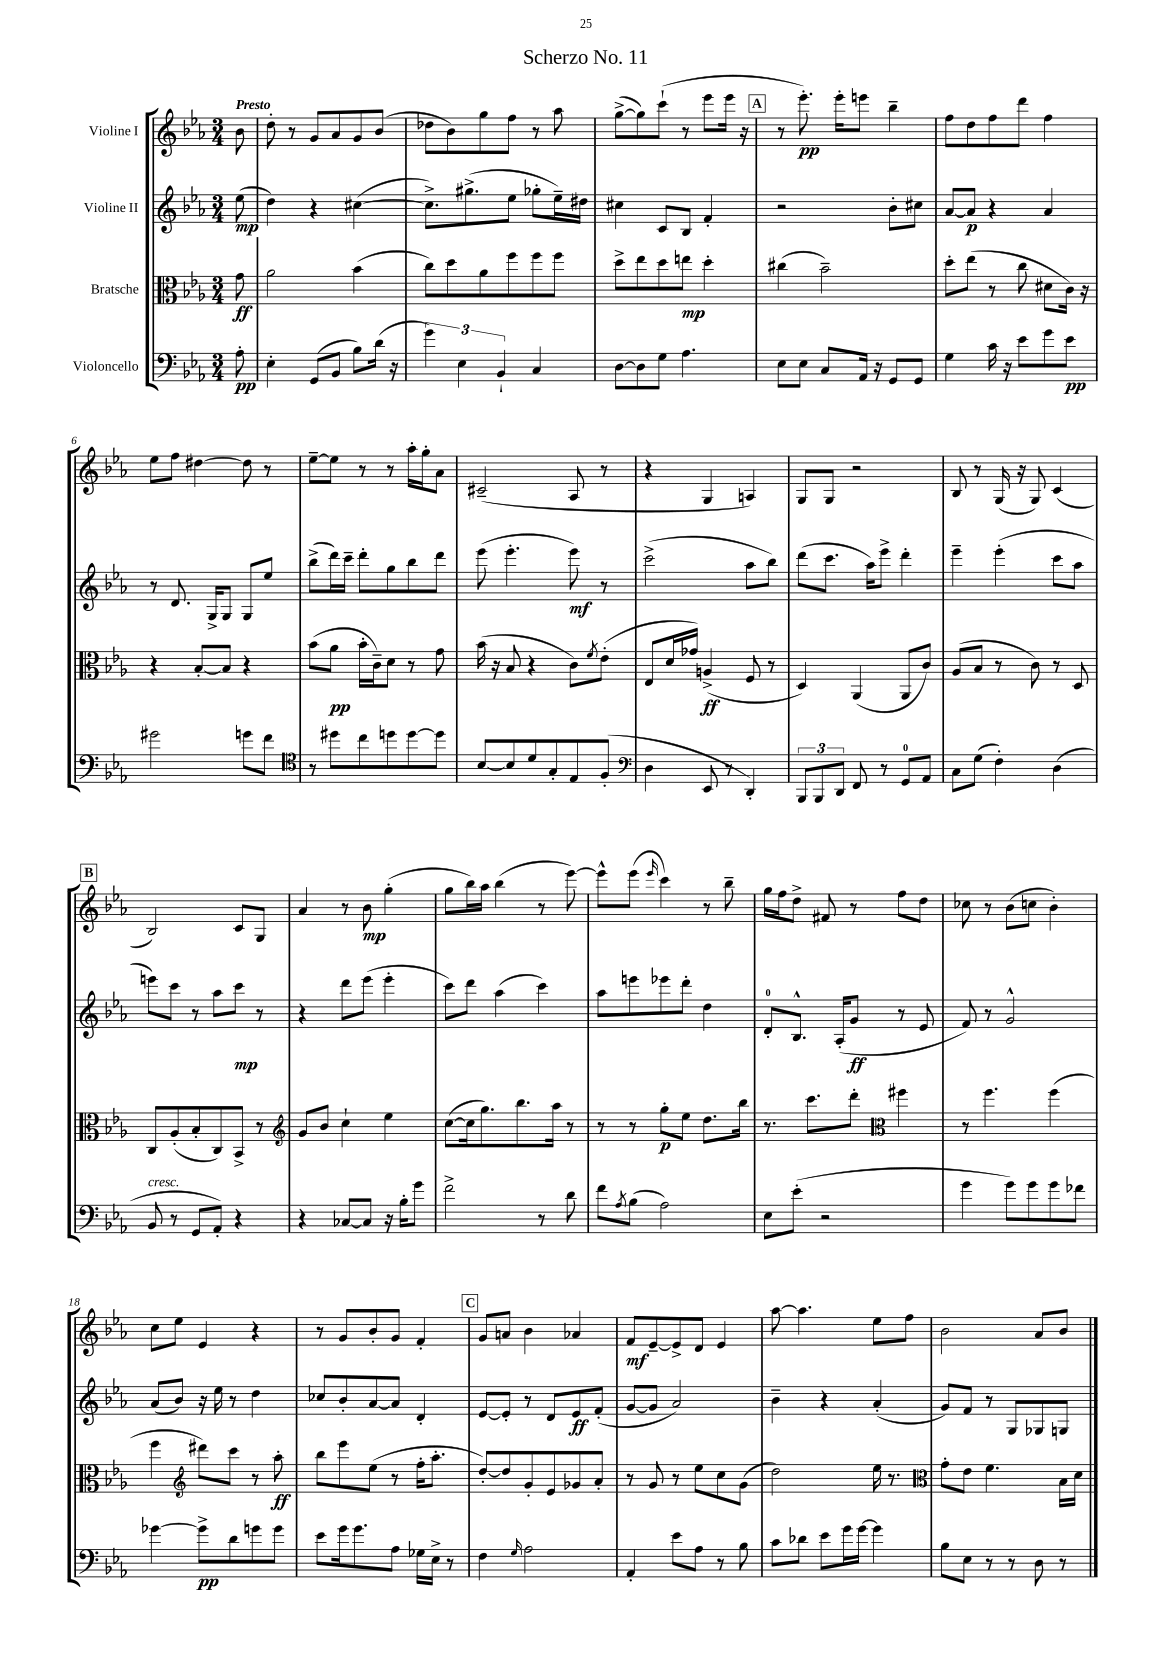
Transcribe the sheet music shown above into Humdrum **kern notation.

**kern	**dynam	**kern	**dynam	**kern	**dynam	**kern	**dynam
*part4	*part4	*part3	*part3	*part2	*part2	*part1	*part1
*staff4	*staff4	*staff3	*staff3	*staff2	*staff2	*staff1	*staff1
*I"Violoncello	*	*I"Bratsche	*	*I"Violine II	*	*I"Violine I	*
*clefF4	*	*clefC3	*	*clefG2	*	*clefG2	*
*k[b-e-a-]	*	*k[b-e-a-]	*	*k[b-e-a-]	*	*k[b-e-a-]	*
*M3/4	*	*M3/4	*	*M3/4	*	*M3/4	*
=	=	=	=	=	=	=	=
!	!	!	!	!	!	!LO:TX:a:B:t=Presto	!
8A-'\	pp	8g\	ff	(8ee-\	mp	8b-\	.
=1	=1	=1	=1	=1	=1	=1	=1
4E-'\	.	2a-\	.	4dd\)	.	8dd'\	.
.	.	.	.	.	.	8r	.
(8GG/L	.	.	.	4r	.	8g/L	.
8BB-/J	.	.	.	.	.	8a-/	.
8B-\L)	.	(4b-\	.	([4cc#X\	.	8g/	.
(16d\Jk	.	.	.	.	.	(8b-/J	.
16r	.	.	.	.	.	.	.
=2	=2	=2	=2	=2	=2	=2	=2
6g\)	.	8cc\L)	.	8.cc#^\L])	.	8dd-X\L	.
.	.	8dd\	.	.	.	8b-\)	.
6E-\	.	.	.	.	.	.	.
.	.	.	.	(8.gg#X^\	.	.	.
.	.	8a-\	.	.	.	8gg\	.
6BB-`/	.	.	.	.	.	.	.
.	.	8ff\	.	8ee-\J	.	8ff\J	.
4C/	.	8ff\	.	8gg-X'\L	.	8r	.
.	.	8ff\J	.	16ee-~\L)	.	8aa-\	.
.	.	.	.	16dd#X\JJ	.	.	.
=3	=3	=3	=3	=3	=3	=3	=3
[8D\L	.	8dd^\L	.	4cc#X\	.	([8gg^\L	.
8D\]	.	8ee-\	.	.	.	8gg\])	.
8G\J	.	8dd\	.	8c/L	.	(8ccc`\J	.
4.A-\	.	8een\J	mp	8B-/J	.	8r	.
.	.	4dd'\	.	4f'/	.	8eee-\L	.
.	.	.	.	.	.	16eee-\Jk	.
.	.	.	.	.	.	16r	.
!!LO:REH:place=s1:t=A
=4	=4	=4	=4	=4	=4	=4	=4
8E-\L	.	(4cc#X\	.	2r	.	8r	.
8E-\J	.	.	.	.	.	8.eee-'\)	pp
8C/L	.	2b-~\)	.	.	.	.	.
.	.	.	.	.	.	16eee-'\KL	.
16AA-/Jk	.	.	.	.	.	8eeen\J	.
16r	.	.	.	.	.	.	.
8GG/L	.	.	.	8b-'\L	.	4bb-~\	.
8GG/J	.	.	.	8cc#X\J	.	.	.
=5	=5	=5	=5	=5	=5	=5	=5
4G\	.	8dd'\L	.	[8a-/L	.	8ff\L	.
.	.	(8ee-\J	.	8a-/J]	p	8dd\	.
16c\	.	8r	.	4r	.	8ff\	.
16r	.	.	.	.	.	.	.
8e-\L	.	8cc\	.	.	.	8ddd\J	.
8g\	.	8d#X\L	.	4a-/	.	4ff\	.
8e-\J	pp	16c\Jk)	.	.	.	.	.
.	.	16r	.	.	.	.	.
!!LO:LB:g=z
=6	=6	=6	=6	=6	=6	=6	=6
2g#X\	.	4r	.	8r	.	8ee-\L	.
.	.	.	.	8.d/	.	8ff\J	.
.	.	[8B-'/L	.	.	.	[4dd#X\	.
.	.	.	.	16G^/KL	.	.	.
.	.	8B-/J]	.	8G/J	.	.	.
8gn\L	.	4r	.	8G/L	.	8dd#\]	.
8f\J	.	.	.	8ee-/J	.	8r	.
=7	=7	=7	=7	=7	=7	=7	=7
*clefC4	*	*	*	*	*	*	*
8r	.	(8b-\L	.	(8bb-^\L	.	[8ee-~\L	.
8dd#X\L	.	8a-\J	pp	16ddd\L)	.	8ee-\J]	.
.	.	.	.	16ccc~\JJ	.	.	.
8cc\	.	16b-'\LL	.	8ddd'\L	.	8r	.
.	.	16c~\J)	.	.	.	.	.
8ddn\	.	8d\J	.	8gg\	.	8r	.
[8dd\	.	8r	.	8bb-\	.	16aa-'\LL	.
.	.	.	.	.	.	16gg'\J	.
8dd\J]	.	8g\	.	8ddd\J	.	8a-\J	.
=8	=8	=8	=8	=8	=8	=8	=8
[8B-/L	.	(16b-\	.	(8eee-\	.	(2c#X~/	.
.	.	16r	.	.	.	.	.
8B-/]	.	8B-/	.	4.eee-'\	.	.	.
8d/	.	4r	.	.	.	.	.
8G'/	.	.	.	.	.	.	.
8E-/	.	8c\L)	.	8eee-\)	mf	8A-/	.
.	.	8qf/	.	.	.	.	.
(8F'/J	.	(8e-'\J	.	8r	.	8r	.
=9	=9	=9	=9	=9	=9	=9	=9
*clefF4	*	*	*	*	*	*	*
4D\	.	8E-/L	.	(2ccc^\	.	4r	.
.	.	16d/L	.	.	.	.	.
.	.	16g-X/JJ)	.	.	.	.	.
8EE-/	.	(4An^/	ff	.	.	4G/	.
8r	.	.	.	.	.	.	.
4DD'/)	.	8F/	.	8aa-\L	.	4An/)	.
.	.	8r	.	8bb-\J)	.	.	.
=10	=10	=10	=10	=10	=10	=10	=10
12BBB-/L	.	4D/)	.	(8ddd\L	.	8G/L	.
12BBB-/	.	.	.	.	.	.	.
.	.	.	.	8.ccc\J	.	8G/J	.
12DD/J	.	.	.	.	.	.	.
8FF/	.	(4AA-/	.	.	.	2r	.
.	.	.	.	16aa-\KL)	.	.	.
8r	.	.	.	8eee-^\J	.	.	.
8GG/L	.	8AA-/L	.	4ddd'\	.	.	.
8AA-/J	.	8c/J)	.	.	.	.	.
=11	=11	=11	=11	=11	=11	=11	=11
8C\L	.	(8A-/L	.	4eee-~\	.	8B-/	.
(8G\J	.	8B-/J	.	.	.	8r	.
4F'\)	.	8r	.	(4eee-'\	.	(16G/	.
.	.	.	.	.	.	16r	.
.	.	8c\)	.	.	.	8G/)	.
(4D\	.	8r	.	8ccc\L	.	(4c/	.
.	.	8D/	.	8aa-\J	.	.	.
!!LO:LB:g=z
!!LO:REH:place=s1:t=B
=12	=12	=12	=12	=12	=12	=12	=12
!LO:TX:a:i:t=cresc.	!	!	!	!	!	!	!
8BB-/	.	8C/L	.	8eeen\L)	.	2B-/)	.
8r	.	(8A-'/	.	8ccc\J	.	.	.
8GG/L	.	8B-'/	.	8r	.	.	.
8AA-'/J)	.	8C/)	.	8aa-\L	.	.	.
4r	.	8BB-^/J	.	8ccc\J	mp	8c/L	.
.	.	8r	.	8r	.	8G/J	.
=13	=13	=13	=13	=13	=13	=13	=13
*	*	*clefG2	*	*	*	*	*
4r	.	8g/L	.	4r	.	4a-/	.
.	.	8b-/J	.	.	.	.	.
[8C-X/L	.	4cc`\	.	8ddd\L	.	8r	.
8C-/J]	.	.	.	(8eee-\J	.	8b-\	mp
16r	.	4ee-\	.	4eee-'\	.	(4gg'\	.
16B-'\KL	.	.	.	.	.	.	.
8g\J	.	.	.	.	.	.	.
=14	=14	=14	=14	=14	=14	=14	=14
2f^\	.	([8cc\L	.	8ccc\L)	.	8gg\L	.
.	.	16cc\k]	.	8ddd\J	.	16bb-\L)	.
.	.	8.gg\)	.	.	.	16aa-\JJ	.
.	.	.	.	(4aa-\	.	(4bb-\	.
.	.	8.bb-\	.	.	.	.	.
8r	.	.	.	4ccc\)	.	8r	.
.	.	16aa-\Jk	.	.	.	.	.
8d\	.	8r	.	.	.	[8eee-\)	.
=15	=15	=15	=15	=15	=15	=15	=15
8f\L	.	8r	.	8aa-\L	.	8eee-^^\L]	.
8qA-/	.	.	.	.	.	.	.
(8B-\J	.	8r	.	8eeen\	.	(8eee-\J	.
.	.	.	.	.	.	16qqeee-/	.
2A-\)	.	8gg'\L	p	8eee-X\	.	4ccc\)	.
.	.	8ee-\J	.	8ddd'\J	.	.	.
.	.	8.dd\L	.	4dd\	.	8r	.
.	.	.	.	.	.	8bb-~\	.
.	.	16bb-\Jk	.	.	.	.	.
=16	=16	=16	=16	=16	=16	=16	=16
8E-\L	.	8.r	.	8d'/L	.	16gg\LL	.
.	.	.	.	.	.	16ff\J	.
(8e-'\J	.	.	.	8.B-^^/J	.	8dd^\J	.
.	.	8.ccc\L	.	.	.	.	.
2r	.	.	.	.	.	8f#X/	.
.	.	.	.	(16A-'/KL	.	.	.
.	.	8ddd'\J	.	8g/J	ff	8r	.
*	*	*clefC3	*	*	*	*	*
.	.	4ff#X\	.	8r	.	8ff\L	.
.	.	.	.	8e-/	.	8dd\J	.
=17	=17	=17	=17	=17	=17	=17	=17
4g\	.	8r	.	8f/)	.	8cc-X\	.
.	.	4.ff\	.	8r	.	8r	.
8g\L)	.	.	.	2g^^/	.	(8b-\L	.
8g\	.	.	.	.	.	8ccn\J	.
8g\	.	(4ff\	.	.	.	4b-'\)	.
8f-X\J	.	.	.	.	.	.	.
!!LO:LB:g=z
=18	=18	=18	=18	=18	=18	=18	=18
[4g-X\	.	4ff\	.	(8a-/L	.	8cc\L	.
.	.	.	.	8b-/J)	.	8ee-\J	.
*	*	*clefG2	*	*	*	*	*
8g-^\L]	pp	8ddd#X\L)	.	16r	.	4e-/	.
.	.	.	.	16ee-\	.	.	.
8d\	.	8ccc\J	.	8r	.	.	.
8gn\	.	8r	.	4dd\	.	4r	.
8g\J	.	8aa-'\	ff	.	.	.	.
=19	=19	=19	=19	=19	=19	=19	=19
8e-\L	.	8bb-\L	.	8cc-X/L	.	8r	.
16g\k	.	8eee-\	.	8b-'/	.	8g/L	.
8.g\	.	.	.	.	.	.	.
.	.	(8ee-\J	.	[8a-/	.	8b-'/	.
8A-\J	.	8r	.	8a-/J]	.	8g/J	.
16G-X\LL	.	16ff'\KL	.	4d'/	.	4f'/	.
16E-^\JJ	.	8.aa-'\J	.	.	.	.	.
8r	.	.	.	.	.	.	.
!!LO:REH:place=s1:t=C
=20	=20	=20	=20	=20	=20	=20	=20
4F\	.	[8dd'/L)	.	[8e-/L	.	8g/L	.
.	.	8dd/]	.	8e-'/J]	.	8an/J	.
16qqG/	.	.	.	.	.	.	.
2A-\	.	8g'/	.	8r	.	4b-\	.
.	.	8e-/	.	8d/L	.	.	.
.	.	8g-X/	.	8e-/	ff	4a-X/	.
.	.	8a-'/J	.	(8f'/J	.	.	.
=21	=21	=21	=21	=21	=21	=21	=21
4AA-'/	.	8r	.	[8g/L	.	8f/L	mf
.	.	8g/	.	8g/J]	.	[8e-~/	.
8e-\L	.	8r	.	2a-/)	.	8e-^/]	.
8A-\J	.	8ee-\L	.	.	.	8d/J	.
8r	.	8cc\	.	.	.	4e-/	.
8B-\	.	(8g\J	.	.	.	.	.
=22	=22	=22	=22	=22	=22	=22	=22
8c\L	.	2dd\)	.	4b-~\	.	[8aa-\	.
8d-X\J	.	.	.	.	.	4.aa-\]	.
8e-\L	.	.	.	4r	.	.	.
16g\L	.	.	.	.	.	.	.
[16g\JJ	.	.	.	.	.	.	.
4g\]	.	16ee-\	.	(4a-'/	.	8ee-\L	.
.	.	8.r	.	.	.	.	.
.	.	.	.	.	.	8ff\J	.
=23	=23	=23	=23	=23	=23	=23	=23
*	*	*clefC3	*	*	*	*	*
8B-\L	.	8g'\L	.	8g/L)	.	2b-\	.
8E-\J	.	8e-\J	.	8f/J	.	.	.
8r	.	4.f\	.	8r	.	.	.
8r	.	.	.	8G/L	.	.	.
8D\	.	.	.	8G-X/	.	8a-/L	.
8r	.	16B-\LL	.	8Gn/J	.	8b-/J	.
.	.	16d\JJ	.	.	.	.	.
==	==	==	==	==	==	==	==
*-	*-	*-	*-	*-	*-	*-	*-
